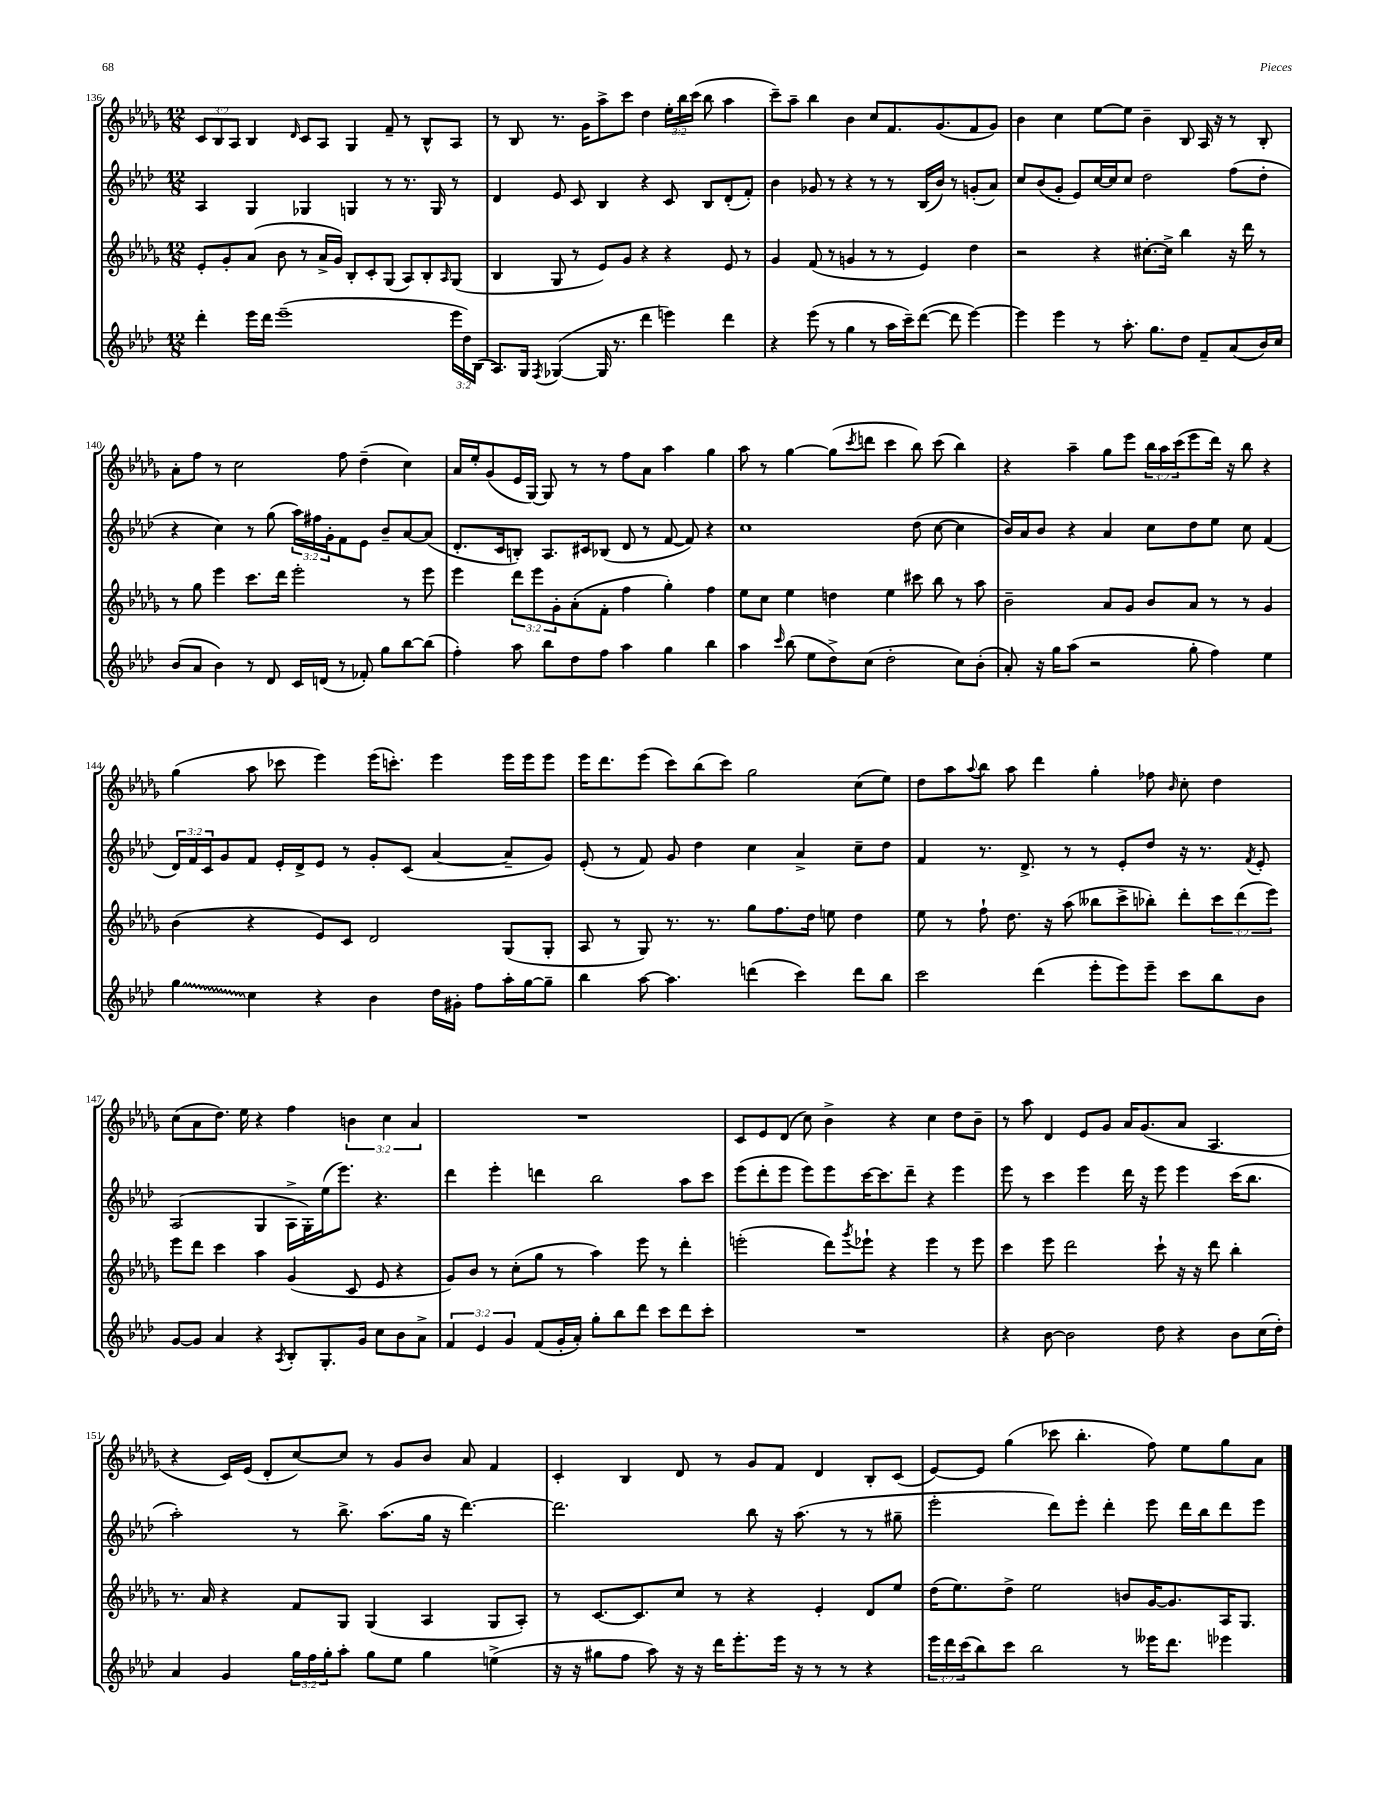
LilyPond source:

<<
\new StaffGroup <<
\new Staff = "s0" {
    \clef treble \key des \major \numericTimeSignature \time 12/8 \override Staff.TupletNumber.text = #tuplet-number::calc-fraction-text
    \tuplet 3/2 { c'8 bes8 aes8 } bes4 \grace { des'16 } c'8 aes8 ges4 f'8-- r8 bes8-^ aes8 |
    r8 bes8 r8. ges'16 aes''8-> c'''8 des''4 \tuplet 3/2 { ees''16-. bes''16 c'''16( } bes''8 aes''4 |
    c'''8--) aes''8-- bes''4 bes'4 c''8 f'8. ges'8.( f'8 ges'8) |
    bes'4 c''4 ees''8~ ees''8 bes'4-- bes8 aes16 r16 r8 bes8-. |
    aes'8-. f''8 r8 c''2 f''8 des''4--( c''4) |
    aes'16 ees''16-. ges'8( ees'16 ges16~) ges8 r8 r8 f''8 aes'8 aes''4 ges''4 |
    aes''8 r8 ges''4~ ges''8( \acciaccatura { c'''8 } d'''8 c'''4 bes''8) c'''8( bes''4) |
    r4 aes''4-- ges''8 ees'''8 \tuplet 3/2 { bes''16 aes''16 c'''16( } ees'''8 des'''16) r16 bes''8 r4 |
    ges''4( aes''8 ces'''8 ees'''4) ees'''16( c'''8.-.) ees'''4 ees'''16 ees'''16 ees'''8 |
    ees'''16 des'''8. ees'''8( c'''8) bes''8( c'''8) ges''2 c''8( ees''8) |
    des''8 aes''8 \appoggiatura { aes''8 } bes''8 aes''8 des'''4 ges''4-. fes''8 \grace { bes'16 } c''8-. des''4 |
    c''8( aes'8 des''8.) ees''16 r4 f''4 \tuplet 3/2 { b'4 c''4 aes'4 } |
    R1. |
    c'8 ees'8 des'8( c''8) bes'4-> r4 c''4 des''8 bes'8-- |
    r8 aes''8 des'4 ees'8 ges'8 aes'16 ges'8.( aes'8 aes4. |
    r4 c'16) ees'16( des'8-. c''8~) c''8 r8 ges'8 bes'8 aes'8 f'4 |
    c'4-. bes4 des'8 r8 ges'8 f'8 des'4 bes8-. c'8( |
    ees'8~) ees'8 ges''4( ces'''8 bes''4.-. f''8) ees''8 ges''8 aes'8 \bar "|." |
}
\new Staff = "s1" {
    \clef treble \key aes \major \numericTimeSignature \time 12/8 \override Staff.TupletNumber.text = #tuplet-number::calc-fraction-text
    aes4 g4 ges4 g4 r8 r8. g16 r8 |
    des'4 ees'8 c'8 bes4 r4 c'8 bes8 des'8-.( f'8-.) |
    bes'4 ges'8 r8 r4 r8 r8 bes16( bes'16) r8 g'8-.( aes'8) |
    c''8 bes'8( g'8-. ees'8) c''16~ c''16 c''8 des''2 f''8( des''8-. |
    r4 c''4) r8 g''8( \tuplet 3/2 { aes''16) fis''16 g'16-. } f'8 ees'8 bes'8-- aes'8~ aes'8( |
    des'8.-. c'16 b8-.) aes8. cis'16 bes8( des'8 r8 f'8~ f'8) r4 |
    c''1 des''8( c''8~ c''4 |
    bes'16) aes'16 bes'8 r4 aes'4 c''8 des''8 ees''8 c''8 f'4( |
    \tuplet 3/2 { des'16) f'16 c'16 } g'8 f'8 ees'16-. des'16-> ees'8 r8 g'8-. c'8( aes'4~ aes'8-- g'8) |
    ees'8-.( r8 f'8) g'8 des''4 c''4 aes'4-> c''8-- des''8 |
    f'4 r8. des'8.-> r8 r8 ees'8-. des''8 r16 r8. \acciaccatura { f'8 } ees'8-. |
    aes2( g4 aes16-> g16-.) ees''16( ees'''8.) r4. |
    des'''4 ees'''4-. d'''4 bes''2 aes''8 c'''8 |
    ees'''8( des'''8-. ees'''8 ees'''8) ees'''8 c'''16~ c'''8. des'''8-- r4 ees'''4 |
    ees'''8 r8 c'''4 ees'''4 des'''16 r16 ees'''8 ees'''4 c'''16( bes''8. |
    aes''2-.) r8 bes''8.-> aes''8.( g''16 r16 des'''4.~) |
    des'''2. bes''8 r16 aes''8.( r8 r8 gis''8-- |
    ees'''2-. des'''8) ees'''8-. des'''4-. ees'''8 des'''16 bes''16 des'''8 ees'''8 \bar "|." |
}
\new Staff = "s2" {
    \clef treble \key des \major \numericTimeSignature \time 12/8 \override Staff.TupletNumber.text = #tuplet-number::calc-fraction-text
    ees'8-. ges'8-. aes'8( bes'8 r8 aes'16-> ges'16) bes8-. c'8-. ges8( aes8) bes8-. \grace { aes16 } ges8( |
    bes4 ges8 r8 ees'8) ges'8 r4 r4 ees'8 r8 |
    ges'4 f'8( r8 g'4 r8 r8 ees'4) des''4 |
    r2 r4 cis''8.~-. cis''16-> bes''4 r16 des'''16 r8 |
    r8 ges''8 ees'''4 c'''8. des'''16 ees'''2-. r8 ees'''8 |
    ees'''4 \tuplet 3/2 { des'''8 ees'''8 ges'8-. } aes'8-.( f'8-. f''4 ges''4-.) f''4 |
    ees''8 c''8 ees''4 d''4 ees''4 cis'''8 bes''8 r8 aes''8 |
    bes'2-- aes'8 ges'8 bes'8 aes'8 r8 r8 ges'4 |
    bes'4( r4 ees'8) c'8 des'2 ges8( ges8-. |
    aes8 r8 ges8) r8. r8. ges''8 f''8. des''16 e''8 des''4 |
    ees''8 r8 f''8-! des''8. r16 aes''8( beses''8 c'''8-> bes''8-.) des'''8-. \tuplet 3/2 { c'''8 des'''8( ees'''8) } |
    ees'''8 des'''8 c'''4 aes''4 ges'4( c'8 ees'8 r4 |
    ges'8) bes'8 r8 c''8-.( ges''8 r8 aes''4) ees'''8 r8 des'''4-. |
    e'''2-.( des'''8) \acciaccatura { ges'''8 } ees'''8-! r4 ees'''4 r8 ees'''8 |
    c'''4 ees'''8 des'''2 c'''8-! r16 r16 des'''8 bes''4-. |
    r8. aes'16 r4 f'8 ges8 ges4( aes4 ges8 aes8-.) |
    r8 c'8.~ c'8. c''8 r8 r4 ees'4-. des'8 ees''8 |
    des''16( ees''8.) des''8-> ees''2 b'8 ges'16~ ges'8. aes16 ges8. \bar "|." |
}
\new Staff = "s3" {
    \clef treble \key aes \major \numericTimeSignature \time 12/8 \override Staff.TupletNumber.text = #tuplet-number::calc-fraction-text
    des'''4-. ees'''16 des'''16 ees'''1--( \tuplet 3/2 { ees'''16 des''16) bes16( } |
    aes8.) g16 \acciaccatura { f8 } ges4~( ges16 r8. des'''4 e'''4) des'''4 |
    r4 ees'''8( r8 g''4 r8 aes''16 c'''16--) des'''8~( des'''8 ees'''4~) |
    ees'''4 ees'''4 r8 aes''8.-. g''8. des''8 f'8-- aes'8( bes'16) c''16 |
    bes'8( aes'8 bes'4) r8 des'8 c'16 d'16( r8 fes'8-.) g''8 bes''8~ bes''8( |
    f''4-.) aes''8 bes''8 des''8 f''8 aes''4 g''4 bes''4 |
    aes''4 \grace { c'''16 } bes''8( ees''8 des''8->) c''8( des''2-. c''8) bes'8-.( |
    aes'8-.) r16 g''16 aes''8( r2 g''8-. f''4) ees''4 |
    \once \override Glissando.style = #'zigzag g''4\glissando c''4 r4 bes'4 des''16 gis'16-. f''8 aes''16-. g''16~ g''8-- |
    bes''4 aes''8~ aes''4. d'''4( c'''4) d'''8 bes''8 |
    c'''2 des'''4( ees'''8-. ees'''8) ees'''8-- c'''8 bes''8 bes'8 |
    g'8~ g'8 aes'4 r4 \acciaccatura { aes8 } bes8-. g8.-. g'16 c''8 bes'8 aes'8-> |
    \tuplet 3/2 { f'4 ees'4 g'4 } f'8( g'16-. aes'16-.) g''8-. bes''8 des'''8 c'''8 des'''8 c'''8-. |
    R1. |
    r4 bes'8~ bes'2 des''8 r4 bes'8 c''16( des''16-.) |
    aes'4 g'4 \tuplet 3/2 { g''16 f''16 g''16-. } aes''8-. g''8 ees''8 g''4 e''4->( |
    r16 r16 gis''8 f''8 aes''8) r16 r16 des'''16 ees'''8.-. ees'''16 r16 r8 r8 r4 |
    \tuplet 3/2 { ees'''16 des'''16 c'''16( } bes''8) c'''8 bes''2 r8 eeses'''16 des'''8. ees'''4 \bar "|." |
}
>>
>>
\layout { \context { \Score currentBarNumber = #136 } }
